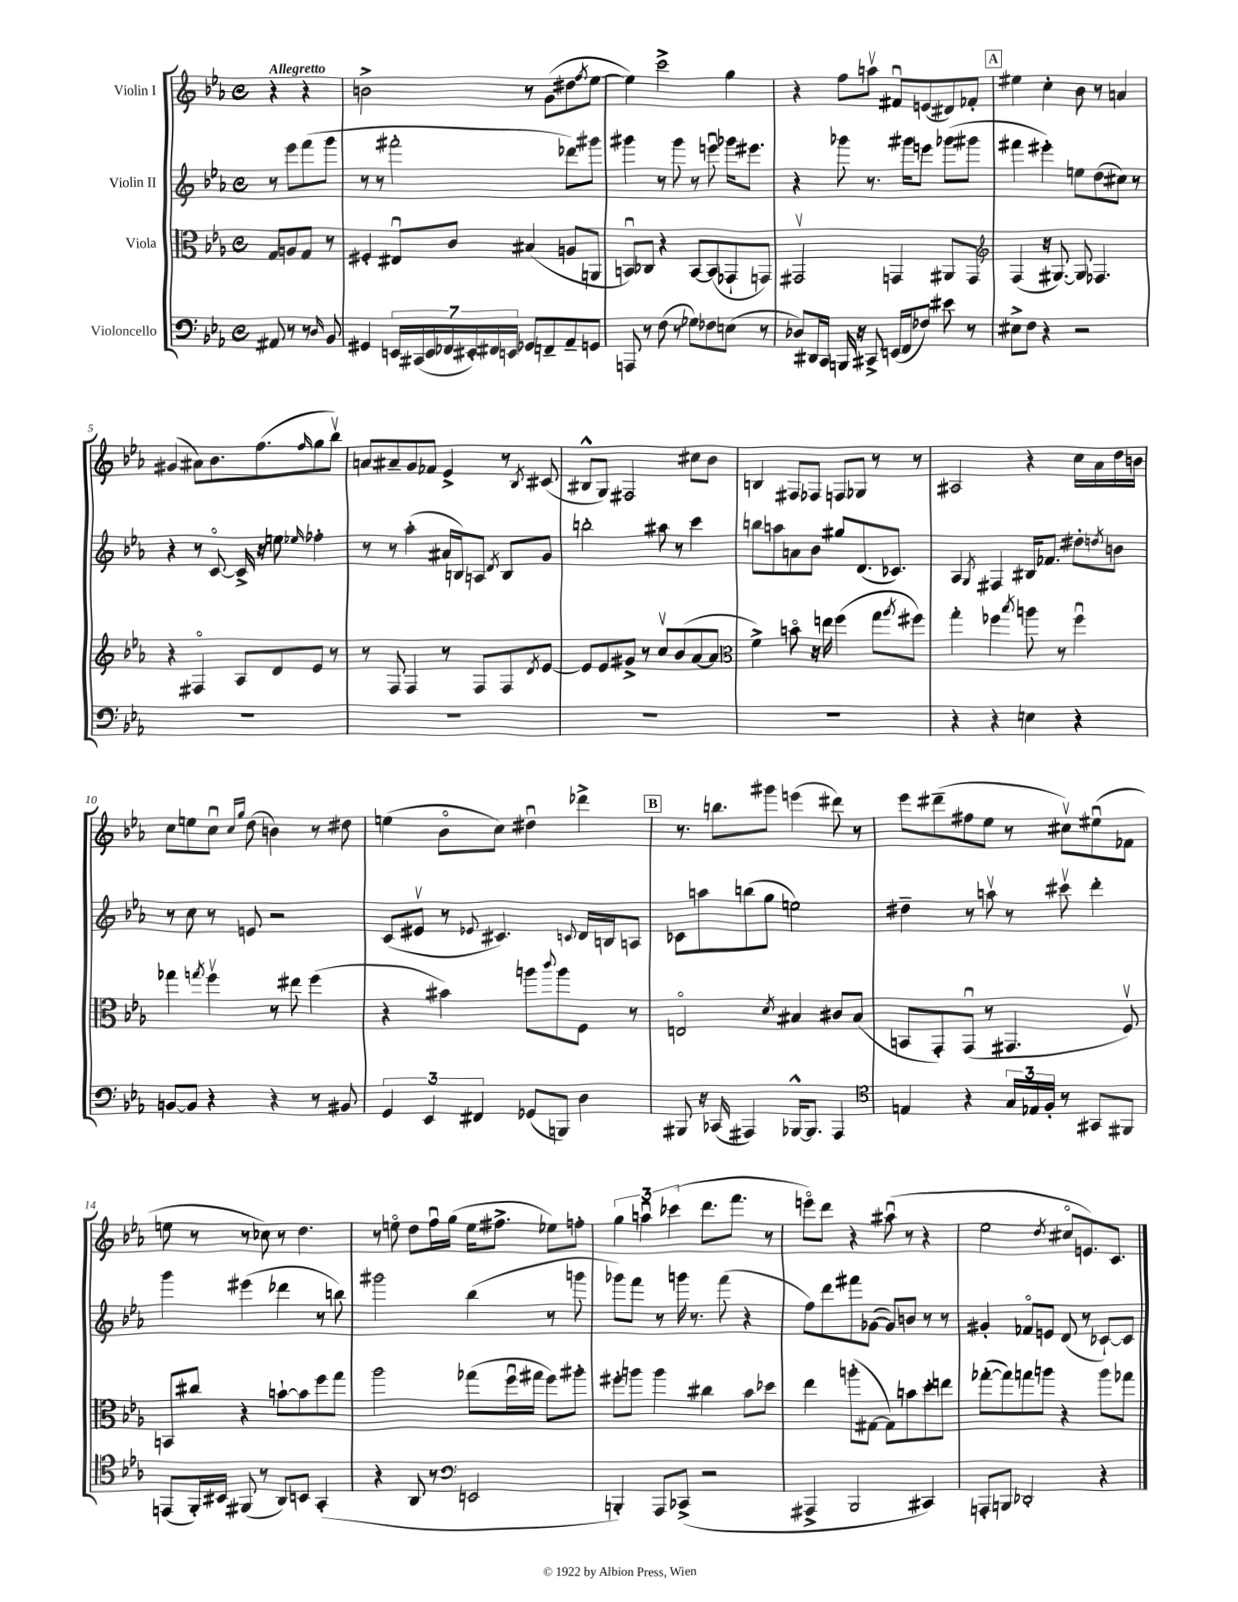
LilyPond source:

<<
\new StaffGroup <<
\new Staff = "s0" \with { instrumentName = "Violin I" } {
    \clef treble \key ees \major \defaultTimeSignature \time 4/4 \partial 2 \tempo "Allegretto"
    r4 r4 |
    b'2-> r8 g'8( dis''8 \acciaccatura { f''8 } ees''8~ |
    ees''4) c'''2-> g''4 |
    r4 f''8 a''8\upbow fis'8\downbow e'8( dis'8) fes'8-. |
    \mark \markup { \box "A" } eis''4 c''4-. bes'8 r8 a'4 |
    gis'4( ais'8) bes'8. f''8.( \grace { f''16 } g''8 bes''8\upbow) |
    a'8 ais'8-- g'8 fes'8 ees'4-> r8 \acciaccatura { bes8 } cis'8( |
    bis8-^ g8) fis2 cis''8 bes'8 |
    b4 fis8 fes8 f8 ges8 r8 r8 |
    ais2 r4 c''16 aes'16 d''16 b'16 |
    c''8 e''8 c''8\downbow \grace { c''16 g''16 } d''8( b'4) r8 dis''8 |
    e''4( bes'8\flageolet c''8) dis''4\downbow des'''4-> |
    \mark \markup { \box "B" } r8. b''8. gis'''8 e'''4( dis'''8) r8 |
    ees'''8 dis'''8--( fis''8 ees''8 r8 cis''8\upbow) eis''8\downbow( fes'8 |
    e''8 r8 r8 ces''8) r8 d''4. |
    r8 e''8\flageolet d''8 f''16\downbow g''16( e''16 fis''8.-> ees''8) f''8-. |
    \tuplet 3/2 { g''4 a''4\downbow ces'''4( } d'''8. f'''8. r8 |
    e'''8\flageolet) d'''8 r4 ais''8\downbow( r8 r4 |
    ees''2 \acciaccatura { d''8 } cis''8\flageolet e'8.) c'8. \bar "|." |
}
\new Staff = "s1" \with { instrumentName = "Violin II" } {
    \clef treble \key ees \major \defaultTimeSignature \time 4/4 \partial 2
    r8 ees'''8 f'''8( g'''8 |
    r8 r8 fis'''2-. des'''8) gis'''8 |
    gis'''4 r8 gis'''8 r8 e'''8\downbow ges'''16 eis'''8. |
    r4 ges'''8 r8. gis'''16 e'''8 ges'''8( gis'''8 |
    \mark \markup { \box "A" } fis'''4 eis'''4-.) e''8 d''8( cis''8) r8 |
    r4 r8 c'8~\flageolet c'16-> r16 e''8 \grace { ees''16 } fes''4-. |
    r8 r8 aes''4-.( ais'16 b16) a8 \acciaccatura { d'8 } b8 g'8 |
    b''2-. ais''8 r8 c'''4 |
    b''8 a''8 a'8 bes'8 gis''8 d'8.( ces'8.) |
    aes4 \acciaccatura { g8 } fis4 bis16 fes'8. dis''8-. \acciaccatura { d''8 } b'8 |
    r8 c''8 r8 e'8 r2 |
    c'8( eis'8\upbow r8 \appoggiatura { ees'8 } cis'4.) \appoggiatura { c'8 } d'16 b16 a8 |
    \mark \markup { \box "B" } ces'8 a''8 b''8( g''8 e''2) |
    dis''4-- r8 a''8\upbow r8 cis'''8\upbow d'''4-. |
    g'''4 eis'''4( des'''4 r8 b''8) |
    gis'''2 bes''4( r8 g'''8 |
    ges'''8) f'''8 r8 g'''16 r8. f'''8( r4 |
    f''8) d'''8 fis'''8 ges'8~( ges'8) b'8 r8 r8 |
    gis'4-. fes'8\flageolet e'8 d'8( r8 ces'8~-!) ces'8 \bar "|." |
}
\new Staff = "s2" \with { instrumentName = "Viola" } {
    \clef alto \key ees \major \defaultTimeSignature \time 4/4 \partial 2
    g8 a8 g8 r8 |
    fis4-. eis8\downbow c'8 bis4( a8 a,8 |
    b,8\downbow) ces8 r4 b,8~ b,8( ges,8-! g,8) |
    gis,2\upbow g,4 ais,8 g,8 |
    \mark \markup { \box "A" } \clef treble f4( r16 gis8.~) gis8 fes4. |
    r4 fis4\flageolet aes8 d'8 ees'8 r8 |
    r8 f8 f4 r8 f8 f8 \acciaccatura { d'8 } ees'8~ |
    ees'8 ees'8 gis'8-> r8 c''8\upbow bes'8( aes'8~ aes'8 |
    \clef alto f'4->) b'8\flageolet r16 e''16 f''4( g''8 \acciaccatura { aes''8 } fis''8) |
    g''4-. fes''4 \acciaccatura { bes''8 } a''8 r8 fes''4\downbow |
    ges''4 \acciaccatura { g''8 } f''4\upbow r8 eis''8 f''4( |
    r4 bis'4) a''8 \appoggiatura { c'''8 } a''8 f8 r8 |
    \mark \markup { \box "B" } e2\flageolet \acciaccatura { d'8 } bis4 cis'8 bis8( |
    b,8 g,8-.) g,8\downbow( r8 gis,4. f8\upbow) |
    b,8 cis''8 r4 b'8~-! b'8 f''8 g''8 |
    aes''2 ges''8( f''16\downbow gis''16 f''8) ais''8-. |
    fis''8-. a''8 a''4 cis''4 bes'8 des''8 |
    ees''4 a''8-.( gis8~ gis8) b'8 d''8-. e''8 |
    ges''8~-.( ges''8) g''8 a''8 r4 a''8 ges''8 \bar "|." |
}
\new Staff = "s3" \with { instrumentName = "Violoncello" } {
    \clef bass \key ees \major \defaultTimeSignature \time 4/4 \partial 2
    ais,8 r8 r8 \grace { d16 } bes,8 |
    gis,4 \tuplet 7/4 { e,16 cis,16( e,16 fes,16 eis,16-.) fis,16 e,16 } ges,8 f,8-- aes,8-- g,8 |
    a,,8 r8 f8( r8 ges8) fes8 e8( r8 |
    des8) dis,16 c,16 b,,16 r16 cis,8-> e,16( f,16 fes8) eis'8 r8 |
    \mark \markup { \box "A" } eis8-> f8 r4 r2 |
    R1 |
    R1 |
    R1 |
    R1 |
    r4 r4 e4 r4 |
    b,8~ b,8 r4 r4 r8 bis,8 |
    \tuplet 3/2 { g,4 ees,4 fis,4 } ges,8( b,,8) d4 |
    \mark \markup { \box "B" } bis,,8 r16 ces,16( ais,,4) bes,,16~-^ bes,,8. ais,,4 |
    \clef tenor e4 r4 \tuplet 3/2 { g16 ees16 f16-. } r8 gis,8 fis,8 |
    e,8( f,16-.) bis,16 fis,8( r8 aes,8) b,8 g,4-.( |
    r4 aes,8 r8 \clef bass e,2 |
    b,,4-.) aes,,8 ces,8->( r2 |
    ais,,4-> bes,,2 cis,4) |
    a,,8-. b,,8 des,2-. r4 \bar "|." |
}
>>
>>
